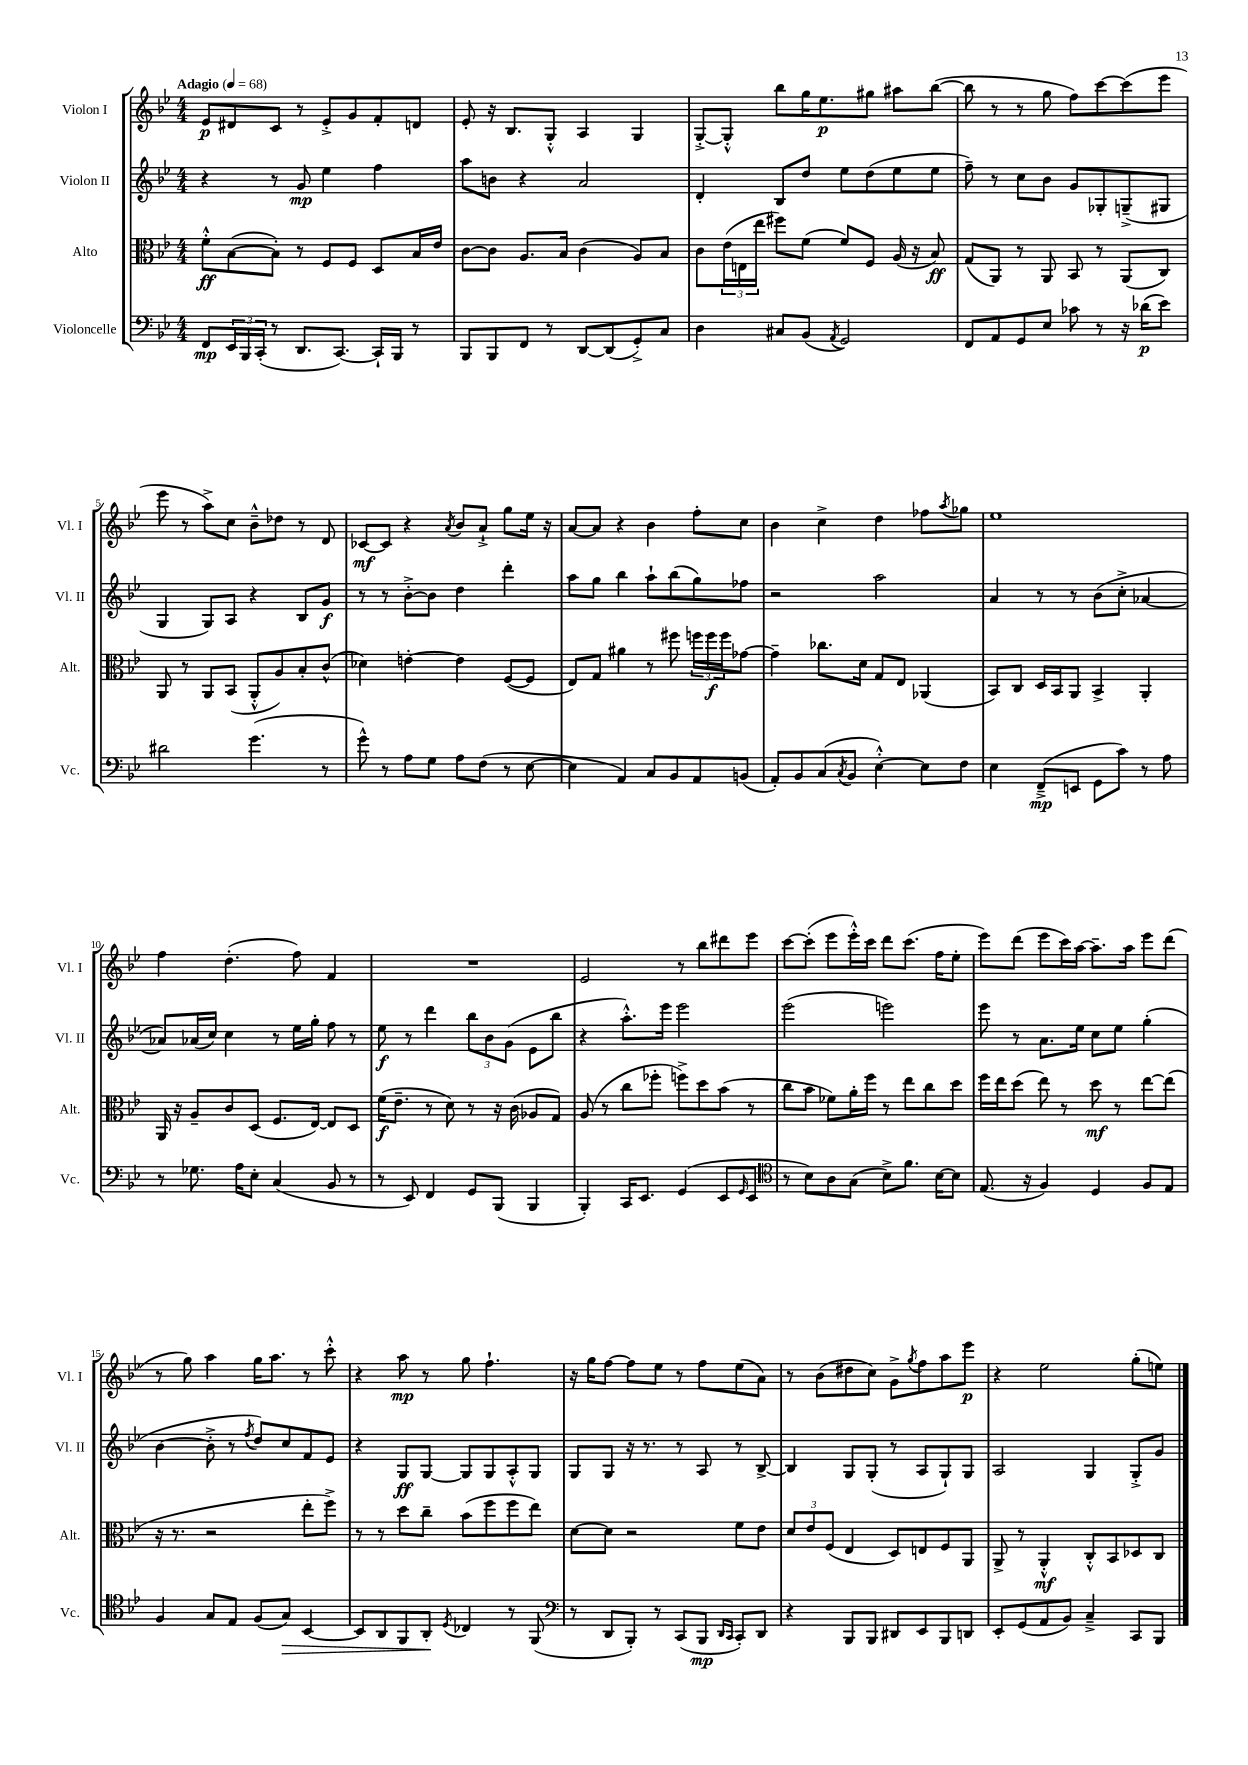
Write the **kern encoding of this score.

**kern	**dynam	**kern	**dynam	**kern	**dynam	**kern	**dynam
*part4	*part4	*part3	*part3	*part2	*part2	*part1	*part1
*staff4	*staff4	*staff3	*staff3	*staff2	*staff2	*staff1	*staff1
*I"Violoncelle	*	*I"Alto	*	*I"Violon II	*	*I"Violon I	*
*I'Vc.	*	*I'Alt.	*	*I'Vl. II	*	*I'Vl. I	*
*clefF4	*	*clefC3	*	*clefG2	*	*clefG2	*
*k[b-e-]	*	*k[b-e-]	*	*k[b-e-]	*	*k[b-e-]	*
*M4/4	*	*M4/4	*	*M4/4	*	*M4/4	*
*MM68	*	*MM68	*	*MM68	*	*MM68	*
=1	=1	=1	=1	=1	=1	=1	=1
!	!	!	!	!	!	!LO:TX:a:B:t=Adagio	!
8FF/L	mp	8f'^^\L	ff	4r	.	8e-/L	p
24EE-/L	.	([8B-\	.	.	.	8d#X/	.
24BBB-/	.	.	.	.	.	.	.
(24CC'/JJ	.	.	.	.	.	.	.
8r	.	8B-'\J])	.	8r	.	8c/J	.
8.DD/L	.	8r	.	8g/	mp	8r	.
.	.	8F/L	.	4ee-\	.	8e-'^/L	.
[8.CC/J)	.	.	.	.	.	.	.
.	.	8F/J	.	.	.	8g/	.
16CC`/LL]	.	8D/L	.	4ff\	.	8f'/	.
16BBB-/JJ	.	.	.	.	.	.	.
8r	.	16B-/L	.	.	.	8dn/J	.
.	.	16e-/JJ	.	.	.	.	.
=2	=2	=2	=2	=2	=2	=2	=2
8BBB-/L	.	[8c\L	.	8aa\L	.	8e-'/	.
8BBB-/	.	8c\J]	.	8bn\J	.	16r	.
.	.	.	.	.	.	8.B-/L	.
8FF/J	.	8.A/L	.	4r	.	.	.
8r	.	.	.	.	.	8G'^^/J	.
.	.	16B-/Jk	.	.	.	.	.
[8DD/L	.	(4c\	.	2a/	.	4A/	.
(8DD/]	.	.	.	.	.	.	.
8GG'^/)	.	8A/L)	.	.	.	4G/	.
8C/J	.	8B-/J	.	.	.	.	.
=3	=3	=3	=3	=3	=3	=3	=3
4D\	.	8c\L	.	4d'/	.	[8G'^/L	.
.	.	(24e-\L	.	.	.	8G'^^/J]	.
.	.	24En\	.	.	.	.	.
.	.	24ee-\JJ	.	.	.	.	.
8C#X/L	.	8ff#X\L)	.	8B-/L	.	8bb-\L	.
(8BB-/J	.	(8f\J	.	8dd/J	.	16gg\K	.
.	.	.	.	.	.	8.ee-\	p
8qAA/	.	.	.	.	.	.	.
2GG/)	.	8f/L)	.	8ee-\L	.	.	.
.	.	8F/J	.	(8dd\	.	8gg#X\J	.
.	.	(16A/	.	8ee-\	.	8aa#X\L	.
.	.	16r	.	.	.	.	.
.	.	8B-/)	ff	8ee-\J	.	([8bb-\J	.
=4	=4	=4	=4	=4	=4	=4	=4
8FF/L	.	(8G/L	.	8ff~\)	.	8bb-\]	.
8AA/	.	8AA/J)	.	8r	.	8r	.
8GG/	.	8r	.	8cc\L	.	8r	.
8E-/J	.	8AA/	.	8b-\J	.	8gg\	.
8c-X\	.	8BB-/	.	8g/L	.	8ff\L)	.
8r	.	8r	.	8G-X'/	.	[8ccc\	.
16r	.	(8AA/L	.	(8Gn~^/	.	(8ccc\]	.
(16d-X\KL	p	.	.	.	.	.	.
8e-\J)	.	8C/J)	.	8G#X/J	.	8eee-\J	.
!!LO:LB:g=z
=5	=5	=5	=5	=5	=5	=5	=5
2d#X\	.	8AA/	.	4G/	.	8eee-\	.
.	.	8r	.	.	.	8r	.
.	.	8AA/L	.	8G/L)	.	8aa^\L)	.
.	.	(8BB-/J	.	8A/J	.	8cc\J	.
(4.g\	.	8AA'^^/L	.	4r	.	8b-~^^\L	.
.	.	8A/)	.	.	.	8dd-X\J	.
.	.	8B-'/	.	8B-/L	.	8r	.
8r	.	(8c^^/J	.	8g/J	f	8d/	.
=6	=6	=6	=6	=6	=6	=6	=6
8g^^\)	.	4d-X\)	.	8r	.	[8c-X/L	mf
8r	.	.	.	8r	.	8c-/J]	.
8A\L	.	[4en'\	.	[8b-'^\L	.	4r	.
8G\J	.	.	.	8b-\J]	.	.	.
.	.	.	.	.	.	8qa/	.
8A\L	.	4e\]	.	4dd\	.	8b-/L	.
(8F\J	.	.	.	.	.	8a`^/J	.
8r	.	([8F/L	.	4ddd'\	.	8gg\L	.
[8E-\	.	8F/J]	.	.	.	16ee-\Jk	.
.	.	.	.	.	.	16r	.
=7	=7	=7	=7	=7	=7	=7	=7
4E-\]	.	8E-/L)	.	8aa\L	.	[8a/L	.
.	.	8G/J	.	8gg\J	.	8a/J]	.
4AA/)	.	4a#X\	.	4bb-\	.	4r	.
8C/L	.	8r	.	8aa`\L	.	4b-\	.
8BB-/	.	8ff#X\	.	(8bb-\	.	.	.
8AA/	.	24ffn\LL	.	8gg\)	.	8ff'\L	.
.	.	24ff\	f	.	.	.	.
.	.	24ff\J	.	.	.	.	.
(8BBn/J	.	[8g-X\J	.	8ff-X\J	.	8cc\J	.
=8	=8	=8	=8	=8	=8	=8	=8
8AA'/L)	.	4g-~\]	.	2r	.	4b-\	.
8BB-/	.	.	.	.	.	.	.
(8C/	.	8.cc-X\L	.	.	.	4cc^\	.
8qC/	.	.	.	.	.	.	.
8BB-/J	.	.	.	.	.	.	.
.	.	16d\Jk	.	.	.	.	.
[4E-'^^\)	.	8G/L	.	2aa\	.	4dd\	.
.	.	8E-/J	.	.	.	.	.
8E-\L]	.	(4AA-X/	.	.	.	8ff-X\L	.
.	.	.	.	.	.	8qaa/	.
8F\J	.	.	.	.	.	8gg-X\J	.
=9	=9	=9	=9	=9	=9	=9	=9
4E-\	.	8BB-/L)	.	4a/	.	1ee-	.
.	.	8C/J	.	.	.	.	.
(8FF~^/L	mp	16D/LL	.	8r	.	.	.
.	.	16BB-/J	.	.	.	.	.
8EEn/J	.	8AA/J	.	8r	.	.	.
8GG\L	.	4BB-^/	.	(8b-\L	.	.	.
8c\J)	.	.	.	8cc'^\J	.	.	.
8r	.	4AA'/	.	[4a-X/	.	.	.
8A\	.	.	.	.	.	.	.
!!LO:LB:g=z
=10	=10	=10	=10	=10	=10	=10	=10
8r	.	16AA/	.	8a-X/L])	.	4ff\	.
.	.	16r	.	.	.	.	.
8.G-X\	.	8A~/L	.	(16a-X/L	.	.	.
.	.	.	.	16cc/JJ)	.	.	.
.	.	8c/	.	4cc\	.	(4.dd'\	.
16A\KL	.	.	.	.	.	.	.
8E-'\J	.	(8D/J	.	.	.	.	.
(4C/	.	8.F/L	.	8r	.	.	.
.	.	.	.	16ee-\LL	.	8ff\)	.
.	.	[16E-/Jk)	.	16gg'\JJ	.	.	.
8BB-/	.	8E-/L]	.	8ff\	.	4f/	.
8r	.	8D/J	.	8r	.	.	.
=11	=11	=11	=11	=11	=11	=11	=11
8r	.	(16f\KL	f	8ee-\	f	1r	.
.	.	8.e-~\J	.	.	.	.	.
8EE-/)	.	.	.	8r	.	.	.
4FF/	.	8r	.	4ddd\	.	.	.
.	.	8d\)	.	.	.	.	.
8GG/L	.	8r	.	12bb-\L	.	.	.
.	.	.	.	12b-\	.	.	.
(8BBB-/J	.	16r	.	.	.	.	.
.	.	.	.	(12g\J	.	.	.
.	.	(16c\	.	.	.	.	.
4BBB-/	.	8A-X/L	.	8e-\L	.	.	.
.	.	8G/J)	.	8bb-\J	.	.	.
=12	=12	=12	=12	=12	=12	=12	=12
4BBB-'/)	.	(8A/	.	4r	.	2e-/	.
.	.	8r	.	.	.	.	.
16CC/KL	.	8cc\L	.	8.aa'^^\L)	.	.	.
8.EE-/J	.	.	.	.	.	.	.
.	.	8ff-X'\J	.	.	.	.	.
.	.	.	.	16eee-\Jk	.	.	.
(4GG/	.	8ffn^\L)	.	2eee-\	.	8r	.
.	.	8dd\	.	.	.	8bb-\L	.
8EE-/L	.	(8b-\J	.	.	.	8ddd#X\	.
16qqGG/	.	.	.	.	.	.	.
8EE-/J	.	8r	.	.	.	8eee-\J	.
=13	=13	=13	=13	=13	=13	=13	=13
*clefC4	*	*	*	*	*	*	*
8r	.	8cc\L	.	(2eee-\	.	[8ccc\L	.
8B-\L)	.	8b-\J	.	.	.	(8ccc'\J]	.
8A\	.	8f-X\L)	.	.	.	8eee-\L	.
(8G\J	.	16a'\L	.	.	.	16eee-'^^\L)	.
.	.	16ff\JJ	.	.	.	16ccc\JJ	.
8B-^\L)	.	8r	.	2eeen\)	.	8ddd\L	.
8.f\J	.	8ee-\L	.	.	.	(8.ccc\J	.
.	.	8cc\	.	.	.	.	.
[16B-\KL	.	.	.	.	.	16ff\KL	.
8B-\J]	.	8dd\J	.	.	.	8ee-'\J	.
=14	=14	=14	=14	=14	=14	=14	=14
(8.E-/	.	16ff\LL	.	8eee-\	.	8eee-\L)	.
.	.	16ee-\J	.	.	.	.	.
.	.	(8dd\J	.	8r	.	(8ddd\J	.
16r	.	.	.	.	.	.	.
4F/)	.	8ee-\)	.	8.a\L	.	8eee-\L	.
.	.	8r	.	.	.	16ccc\L)	.
.	.	.	.	16ee-\Jk	.	[16aa\JJ	.
4D/	.	8dd\	mf	8cc\L	.	8.aa~\L]	.
.	.	8r	.	8ee-\J	.	.	.
.	.	.	.	.	.	16aa\Jk	.
8F/L	.	[8ee-\L	.	(4gg'\	.	8eee-\L	.
8E-/J	.	(8ee-\J]	.	.	.	(8ddd\J	.
!!LO:LB:g=z
=15	=15	=15	=15	=15	=15	=15	=15
4F/	.	16r	.	[4b-\	.	8r	.
.	.	8.r	.	.	.	.	.
.	.	.	.	.	.	8gg\)	.
8G/L	.	2r	.	8b-'^\]	.	4aa\	.
8E-/J	.	.	.	8r	.	.	.
.	.	.	.	8qff/	.	.	.
(8F/L	.	.	.	8dd/L)	.	16gg\KL	.
.	.	.	.	.	.	8.aa\J	.
!	!LO:HP:b	!	!	!	!	!	!
8G/J)	>	.	.	8cc/	.	.	.
[4BB-/	.	8ee-'\L	.	8f/	.	8r	.
.	.	8ff^\J)	.	8e-/J	.	8ccc'^^\	.
=16	=16	=16	=16	=16	=16	=16	=16
8BB-/L]	.	8r	.	4r	.	4r	.
8AA/	.	8r	.	.	.	.	.
8FF/	.	8dd\L	.	8G/L	ff	8aa\	mp
8AA'/J	.	8cc~\J	.	[8G/J	.	8r	.
8qD/	.	.	.	.	.	.	.
4C-X/	]	(8b-\L	.	8G/L]	.	8gg\	.
.	.	8ff\	.	8G/	.	4.ff`\	.
8r	.	8ff\	.	8A'^^/	.	.	.
(8FF/	.	8ee-\J)	.	8G/J	.	.	.
=17	=17	=17	=17	=17	=17	=17	=17
*clefF4	*	*	*	*	*	*	*
8r	.	[8d\L	.	8G/L	.	16r	.
.	.	.	.	.	.	16gg\KL	.
8DD/L	.	8d\J]	.	8G/J	.	[8ff\J	.
8BBB-'/J)	.	2r	.	16r	.	8ff\L]	.
.	.	.	.	8.r	.	.	.
8r	.	.	.	.	.	8ee-\J	.
(8CC/L	.	.	.	8r	.	8r	.
8BBB-/J	mp	.	.	8A/	.	8ff\L	.
16qqDD/LL	.	.	.	.	.	.	.
16qqCC/JJ	.	.	.	.	.	.	.
8CC'/L)	.	8f\L	.	8r	.	(8ee-\	.
8DD/J	.	8e-\J	.	[8B-^/	.	8a\J)	.
=18	=18	=18	=18	=18	=18	=18	=18
4r	.	12d/L	.	4B-/]	.	8r	.
.	.	12e-/	.	.	.	.	.
.	.	.	.	.	.	(8b-\L	.
.	.	(12F/J	.	.	.	.	.
8BBB-/L	.	4E-/	.	8G/L	.	8dd#X\	.
8BBB-/J	.	.	.	(8G'/J	.	8cc\J)	.
8DD#X/L	.	8D/L)	.	8r	.	8g^\L	.
.	.	.	.	.	.	8qgg/	.
8EE-/	.	8En/	.	8A/L	.	8ff\	.
8BBB-/	.	8F/	.	8G`/)	.	8aa\	.
8DDn/J	.	8AA/J	.	8G/J	.	8eee-\J	p
=19	=19	=19	=19	=19	=19	=19	=19
8EE-'/L	.	8AA^/	.	2A/	.	4r	.
(8GG/	.	8r	.	.	.	.	.
8AA/	.	4AA'^^/	mf	.	.	2ee-\	.
8BB-/J)	.	.	.	.	.	.	.
4C~^/	.	8C'^^/L	.	4G/	.	.	.
.	.	8BB-/	.	.	.	.	.
8CC/L	.	8D-X/	.	8G'^/L	.	(8gg'\L	.
8BBB-/J	.	8C/J	.	8g/J	.	8een\J)	.
==	==	==	==	==	==	==	==
*-	*-	*-	*-	*-	*-	*-	*-
